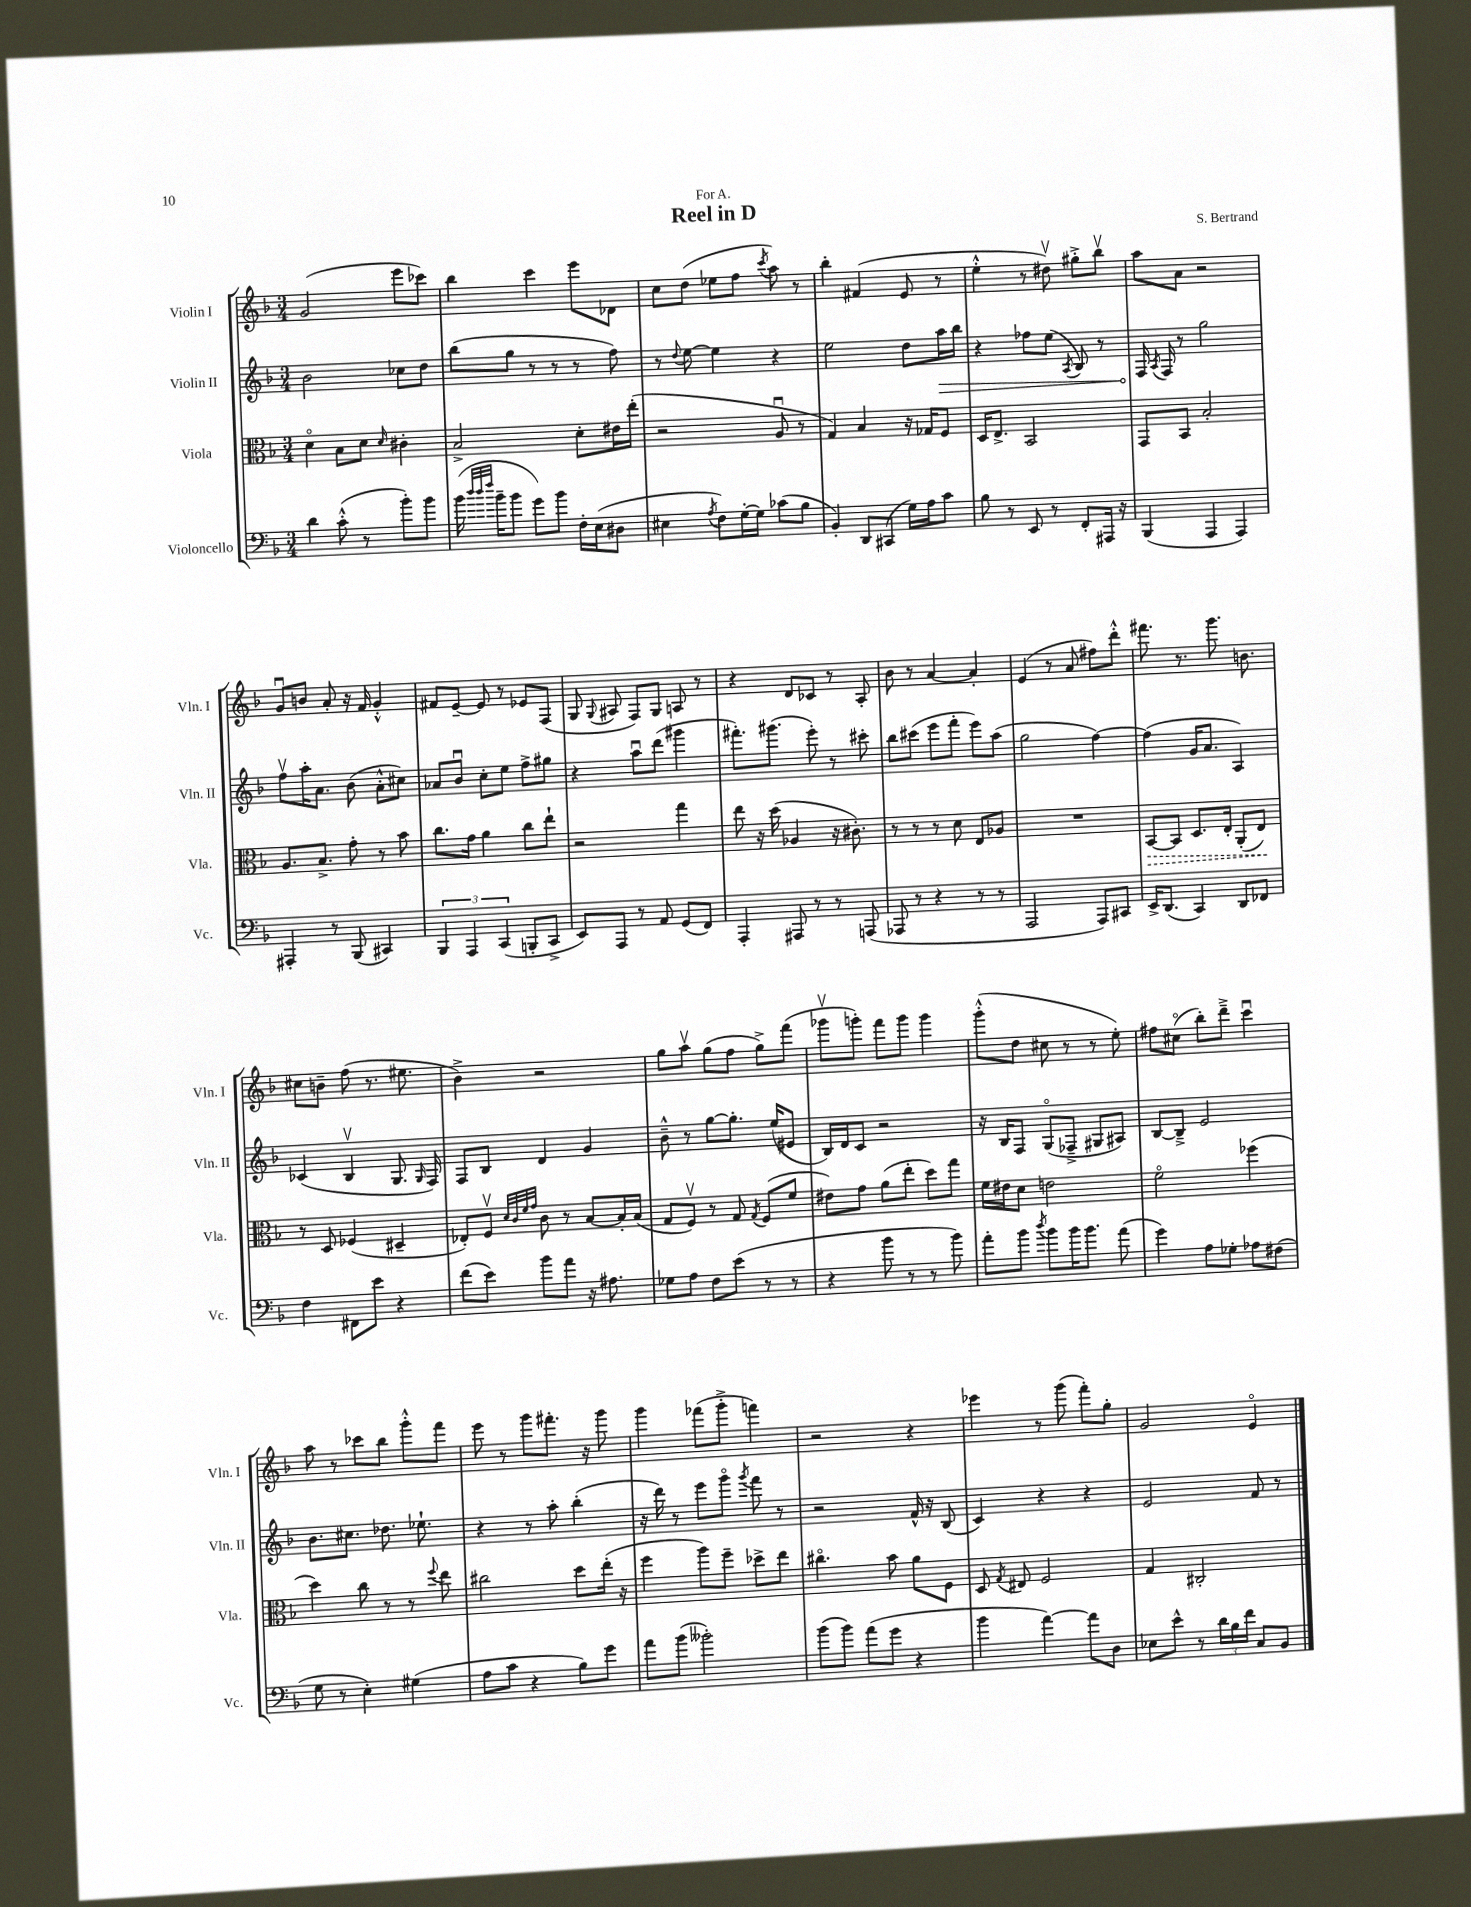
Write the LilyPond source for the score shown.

\header { title = "Reel in D" composer = "S. Bertrand" dedication = "For A." }
<<
\new StaffGroup <<
\new Staff = "s0" \with { instrumentName = "Violin I" shortInstrumentName = "Vln. I" } {
    \clef treble \key f \major \numericTimeSignature \time 3/4
    \autoBeamOff g'2( e'''8[ ces'''8]) |
    bes''4 c'''4 e'''8[ des'8] |
    c''8[ d''8]( ees''8[ f''8] \acciaccatura { c'''8 } a''8) r8 |
    bes''4-. fis'4( e'8 r8 |
    e''4-.-^ r8 dis''8\upbow) gis''8[-.-> bes''8]\upbow |
    a''8[ a'8] r2 |
    g'8[\downbow b'8] a'8-. r16 f'16 g'4-.-^ |
    fis'8[ e'8]~-- e'8 r8 ees'8[ f8]( |
    g8 \appoggiatura { g8 } ais8 f8[) g8] a8 r8 |
    r4 d'8[ ces'8] r8 a8-. |
    bes'8 r8 a'4~ a'4-. |
    e'4( r8 a'8 fis''8[) d'''8]-.-^ |
    fis'''8. r8. g'''8. b'8. |
    cis''8[ b'8]-- f''8( r8. eis''8. |
    bes'4->) r2 |
    g''8[ a''8]\upbow g''8[( f''8] g''8[->) f'''8]( |
    ges'''8[\upbow g'''8]-.) f'''8[ g'''8] g'''4 |
    g'''8[-.-^( d''8] cis''8 r8 r8 e''8-.) |
    fis''8[ cis''8]\flageolet( bes''8[-.) d'''8]---> c'''4\downbow |
    a''8 r8 ces'''8[ bes''8] g'''8[-.-^ f'''8] |
    e'''8 r8 g'''8[ fis'''8.]-. r16 g'''8 |
    g'''4 fes'''8[( g'''8]-.-> f'''4) |
    r2 r4 |
    ees'''4 r8 g'''8( f'''8[-.) g''8]-. |
    g'2 e'4\flageolet \bar "|." |
}
\new Staff = "s1" \with { instrumentName = "Violin II" shortInstrumentName = "Vln. II" } {
    \clef treble \key f \major \numericTimeSignature \time 3/4
    \autoBeamOff bes'2 ces''8[ d''8] |
    bes''8[( g''8] r8 r8 r8 f''8) |
    r8 \appoggiatura { d''8 } e''8~ e''4 r4 |
    e''2 d''8[ \once \override Hairpin.circled-tip = ##t a''16\> bes''16] |
    r4 fes''8[ e''8]( \acciaccatura { a8 } bes8) r8 |
    f16\! \acciaccatura { a8 } f16 r8 g''2 |
    f''8[\upbow a''16-. a'8.] bes'8( a'8[-.-^ cis''8]) |
    aes'8[ bes'8]\downbow c''8[-. e''8] f''8[-> gis''8] |
    r4 a''8[\downbow d'''8]( gis'''4 |
    fis'''8.[-.) gis'''8.]( e'''8-.) r8 cis'''8-. |
    bes''8[ cis'''8]( e'''8[ f'''8]-. e'''8[) a''8]( |
    g''2 f''4~) |
    f''4( g'16[ a'8.] a4) |
    ces'4( bes4\upbow g8. \grace { g16 } f16) |
    f8[ bes8] d'4 g'4 |
    bes'8---^ r8 g''8[~ g''8.]-. e''16[( eis'8] |
    bes16[) d'16 c'8] r2 |
    r16 bes16[ f8] g8[\flageolet( fes8]---> gis8[ ais8]) |
    bes8[~ bes8]---> e'2 |
    bes'8.[ cis''8.] des''8. ees''8.-! |
    r4 r8 a''8-. bes''4-.( |
    r16 d'''16) r8 e'''8[ g'''8]\flageolet \acciaccatura { g'''8 } f'''8 r8 |
    r2 f'16-^ r16 bes8( |
    c'4) r4 r4 |
    e'2 f'8 r8 \bar "|." |
}
\new Staff = "s2" \with { instrumentName = "Viola" shortInstrumentName = "Vla." } {
    \clef alto \key f \major \numericTimeSignature \time 3/4
    \autoBeamOff d'4\flageolet bes8[ d'8] \grace { d'16 } cis'4-. |
    bes2-> d'8[-. eis'16 e''16]-.( |
    r2 a8\downbow r8 |
    g4) bes4 r16 ges16[ f8] |
    d16[ e8.]-> bes,2 |
    g,8[ bes,8] bes2-. |
    a8.[ bes8.]-> g'8-. r8 bes'8 |
    c''8.[ g'16] a'4 c''8[ e''8]-! |
    r2 g''4 |
    e''8 r16 d''16( aes4 r16 cis'8.-.) |
    r8 r8 r8 d'8 e8[ aes8] |
    R2. |
    \once \override Hairpin.style = #'dashed-line bes,8[~\> bes,8] d8.[ e16]-. a,8[-.( e8]\!) |
    r8 d8 fes4( dis4-- |
    ees8[-.) f8]\upbow \grace { d'32[ c'32 f'32 g'32] } c'8 r8 bes8[~ bes16-. bes16]( |
    g8[ f8]\upbow) r8 g8 \acciaccatura { g8 } f8[( f'8] |
    eis'8[) g'8] a'8[( e''8]-. d''8[) g''8] |
    f'16[ eis'16 d'8] e'2 |
    f'2\flageolet fes''4( |
    d''4) c''8 r8 r8 \appoggiatura { f''8 } e''8 |
    cis''2 d''8[ e''16]-.( r16 |
    f''4 a''8[) f''8]-- des''8[-> e''8] |
    cis''4.\flageolet bes'8 a'8[ f8] |
    d8 \acciaccatura { g8 } eis8 f2 |
    g4 cis2-. \bar "|." |
}
\new Staff = "s3" \with { instrumentName = "Violoncello" shortInstrumentName = "Vc." } {
    \clef bass \key f \major \numericTimeSignature \time 3/4
    \autoBeamOff d'4 c'8-.-^( r8 bes'8[-.) bes'8] |
    bes'16( \grace { d''32[ d''32 f''32] } bes'16[-- bes'8] g'8[) bes'8] f16[-. e16( dis8] |
    eis4 \acciaccatura { a8 } f8[) g16~-. g16] ces'8[( bes8] |
    bes,4-.) d,8[ cis,8]( g16[) a16 c'8] |
    bes8 r8 e,8 r8 f,8[-. ais,,16] r16 |
    bes,,4( a,,4 a,,4) |
    ais,,4-. r8 bes,,8( cis,4) |
    \tuplet 3/2 { bes,,4 a,,4 c,4( } b,,8[-. c,8]-> |
    e,8[) a,,8] r8 a,8 g,8[( f,8]) |
    a,,4-. ais,,8 r8 r8 a,,8( |
    aes,,8 r8 r4 r8 r8 |
    a,,2 a,,8[) cis,8] |
    e,16[-> d,8.]( c,4) d,8[ fes,8] |
    f4 fis,8[ e'8] r4 |
    f'8[( e'8]) bes'8[ a'8] r16 ais8. |
    ges8[ a8] f8[ e'8]( r8 r8 |
    r4 bes'8 r8 r8 bes'8) |
    a'8[-. bes'8] \acciaccatura { d''8 } bes'8[ bes'16 bes'8.] a'8( |
    g'4) a8[ ges8]-. aes8[ fis8]( |
    g8 r8 e4-.) gis4( |
    a8[ c'8] r4 bes8[) g'8] |
    a'8[ bes'8]( beses'2-.) |
    bes'8[( bes'8]) a'8[( g'8] r4 |
    bes'4 a'4~) a'8[ d8] |
    ees8[ e'8]-^ r8 \tuplet 3/2 { d'16[ bes16 f'16] } c8[ bes,8] \bar "|." |
}
>>
>>
\layout { \context { \Score \remove "Bar_number_engraver" } }
